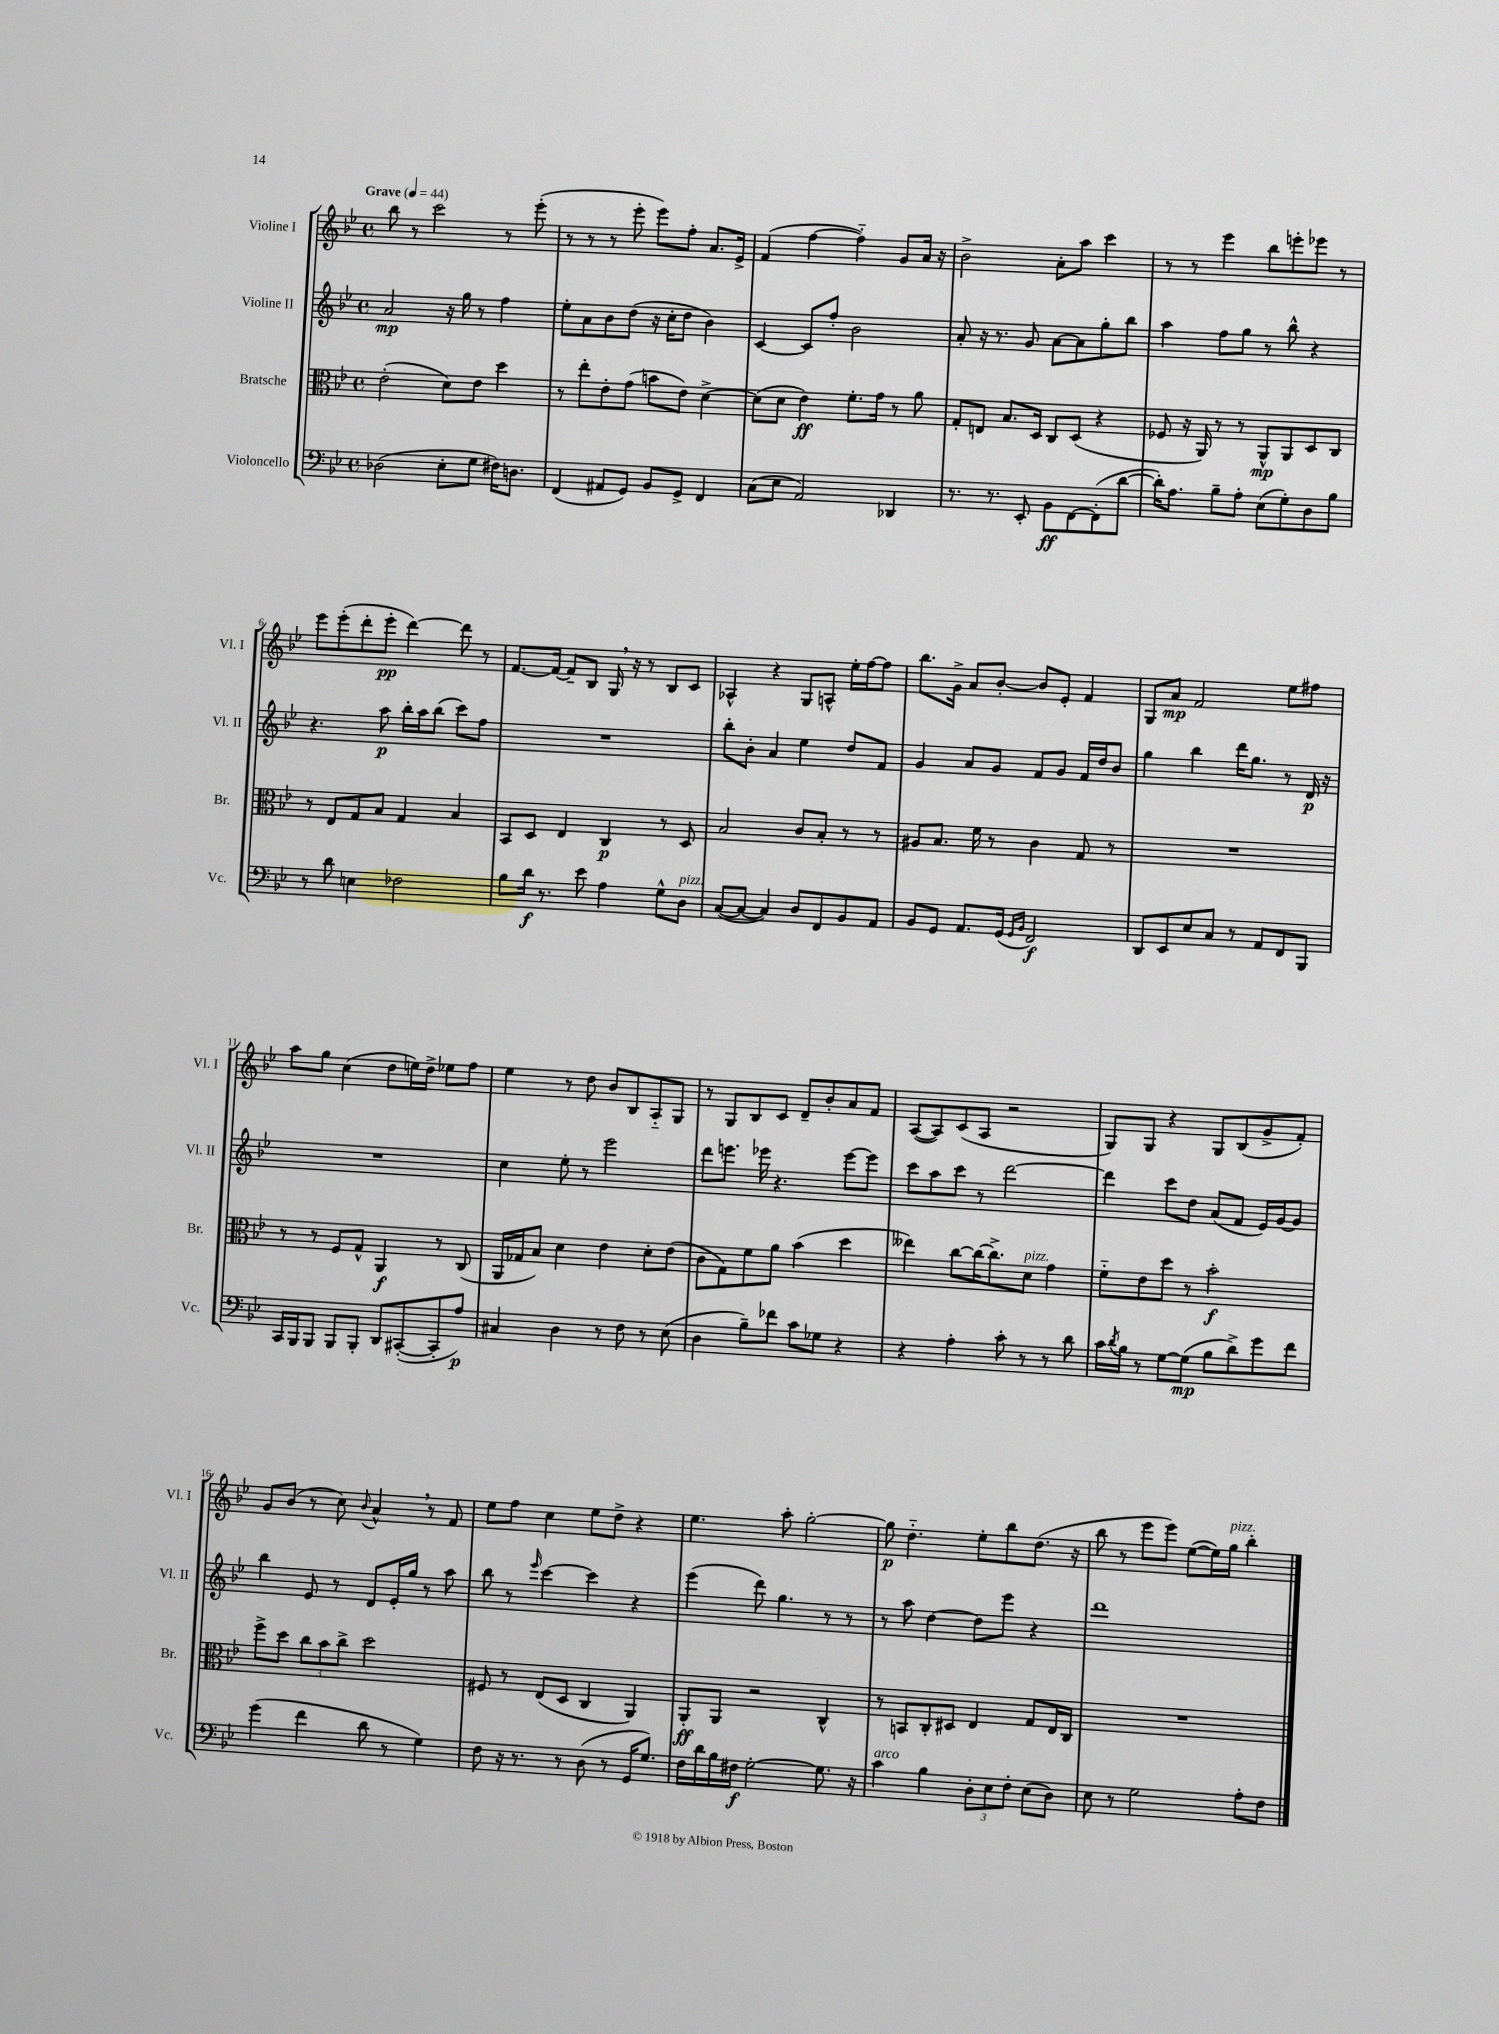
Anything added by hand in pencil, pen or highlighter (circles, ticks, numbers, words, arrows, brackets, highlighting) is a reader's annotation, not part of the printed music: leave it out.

**kern	**kern	**kern	**kern
*staff4	*staff3	*staff2	*staff1
*clefF4	*clefC3	*clefG2	*clefG2
*k[b-e-]	*k[b-e-]	*k[b-e-]	*k[b-e-]
*M4/4	*M4/4	*M4/4	*M4/4
*met(c)	*met(c)	*met(c)	*met(c)
*MM44	*MM44	*MM44	*MM44
(2D-	(2e-'	2a	8bb-
.	.	.	8r
.	.	.	2ccc
8E-'	8d)	16r	.
.	.	16gg	.
8G	8e-	8r	.
16F#)	4dd	4ff	8r
8.D	.	.	.
.	.	.	(8eee-'
=	=	=	=
(4FF	8r	8ee-'	8r
.	8ee-'	8a	8r
8AA#	8e-'	8b-	8r
8GG)	(8g	(8dd	8eee-'
8BB-	8b	16r	8eee-)
.	.	16cc'	.
8GG^	8e-)	8dd	8ff'
4FF	[4d^	4b-)	8.a
.	.	.	16e-^
=	=	=	=
(8C	(8d]	[4c	(4f
8E-	8d	.	.
2AA)	4e-)	8c]	[4ff
.	.	8ff'	.
.	8.f'	2b-	4ff'~])
.	16g	.	.
4DD-	8r	.	8g
.	8a	.	16a
.	.	.	16r
=	=	=	=
8.r	8G'	8a'	2b-^
.	8E	16r	.
8.r	.	8.r	.
.	8.B-	.	.
8EE-'	.	8g	.
.	16D	.	.
8BB-	8C	[8a	8a'
[8FF	(8D	8a]	8aa
(8FF']	4r	8gg'	4ccc
[8d	.	8bb-	.
=	=	=	=
16d'])	8F-	4aa	8r
8.A	.	.	.
.	16r	.	8r
.	16AA)	.	.
8B-~	8r	8ff	4eee-
8A'	8r	8gg	.
(8E-	8AA^^	8r	8bb-
8G')	8AA	8bb-^^	8eee'
8D	8D	4r	8eee-
8B-	8C	.	8r
=	=	=	=
8r	8r	4.r	8eee-
8d	8E-	.	(8eee-'
4E	8G	.	8ddd'
.	8B-	8aa	8eee-'
2F-	4G	16bb-'	[4ddd)
.	.	16aa	.
.	.	(8bb-	.
.	4B-	8ccc)	8ddd]
.	.	8ff	8r
=	=	=	=
8B-	8BB-	1r	[8.f
16d	8D	.	.
8.r	.	.	16f_
.	4E-	.	8f~]
8e-	.	.	8B-
4A	4C	.	16G
.	.	.	16r
.	.	.	8r
8G^^	8r	.	8B-
8D	8D	.	8c
=	=	=	=
([8C	2B-	8bb-'	4A-^^
8C_	.	8b-'	.
4C])	.	4a	4r
8D	8c	4ee-	8G
8FF	8B-'	.	8A^^
8BB-	8r	8dd	16ee-'
.	.	.	[16ff
8AA	8r	8f	8ff]
=	=	=	=
8BB-	8A#	4g	8.bb-
8GG	8.B-	.	.
.	.	.	16g^
8.AA	.	8a	8a
.	16f	.	.
.	8r	8g	[8b-'
(16GG	.	.	.
16qqGG	.	.	.
16qqBB-	.	.	.
2FF)	4c	8f	8b-]
.	.	8g	8e-'
.	8G	16f	4f
.	.	16dd	.
.	8r	8b-	.
=	=	=	=
8DD	1r	4gg	8G
8EE-	.	.	8a
8E-	.	4bb-	2f
8C	.	.	.
8r	.	16ddd	.
.	.	8.gg	.
8AA	.	.	.
8FF	.	8r	8ee-
8BBB-	.	16d	8ff#
.	.	16r	.
=	=	=	=
16CC	8r	1r	8aa
16BBB-	.	.	.
8BBB-	8r	.	8gg
8BBB-	8F	.	(4cc
8BBB-'	8G^^	.	.
8DD	4AA	.	8dd
([8CC#'	.	.	16ee)
.	.	.	16dd^
8CC#']	8r	.	8ee-
8A)	(8C	.	8ff
=	=	=	=
4C#	16AA	4cc	4ee-
.	16G-	.	.
.	8B-)	.	.
4D	4d	8ee-'	8r
.	.	8r	8dd
8r	4e-	2eee-	8b-
8F	.	.	8B-
8r	8d'	.	8A'~
(8E-	(8e-	.	8G
=	=	=	=
4D	8c	8ddd	8r
.	8G)	8.eee	8G
8B-~)	8f	.	8B-
.	.	16eee-	.
8f-	8a	4.r	8c
8c	(4b-	.	8d~
8G-	.	.	8b-'
4r	4dd	[8eee-	8a
.	.	8eee-]	8f
=	=	=	=
4r	4ee--)	8ccc	([8A
.	.	8aa	8A])
4A'	[8cc	8ccc	(8c
.	16cc_	8r	8A
.	8.cc^]	.	.
8c'	.	[2ddd	2r
8r	8d	.	.
8r	4g	.	.
8d	.	.	.
=	=	=	=
16c	8f'~	4ddd]	8G)
8qd	.	.	.
16B-	.	.	.
8r	8e-	.	8G
[8G	8dd	8ccc	4r
(8G]	8r	8dd	.
8B-	2b-'	(8a	8G
8d^)	.	8f	(8B-
8g	.	16e-)	8g^
.	.	[16g	.
8f	.	8g]	8f')
=	=	=	=
(4g	8ff^	4bb-	8g
.	8dd	.	(8b-
4f	12cc	8e-	8r
.	12b-	.	.
.	.	8r	8cc)
.	12cc^	.	.
.	.	.	8qqb-
8d	2dd	8d	4a^^
8r	.	16e-'	.
.	.	16gg	.
4G)	.	8r	8r
.	.	8aa	8f
=	=	=	=
8F	8F#	8bb-	8ee-
16r	8r	8r	8ff
8.r	.	.	.
.	.	16qqeee-	.
.	(8E-	[4ccc	4cc
8r	8D	.	.
(8D	4C	4ccc]	8ee-
8r	.	.	8dd^
16GG	4AA)	4r	4r
8.G)	.	.	.
=	=	=	=
16F	8AA'	(4eee-	4.ee-
16d	.	.	.
16B-	8AA	.	.
16F#	.	.	.
[2G'	2r	8ddd)	.
.	.	4.gg	8aa'
.	.	.	[2gg'
8.G]	4C^^	8r	.
.	.	8r	.
16r	.	.	.
=	=	=	=
4c	8r	8r	8gg]
.	8BB	8aa	4.dd'~
4B-	8C'	[4dd	.
.	8D#	.	.
12D'	4E-	8dd]	8ee-'
12E-	.	.	.
.	.	8eee-	8bb-
12F'	.	.	.
(8E-	8G	4r	(8.dd
8D)	16E-	.	.
.	16C	.	16r
=	=	=	=
8E-	1r	1ddd	8bb-
8r	.	.	8r
2G	.	.	8eee-
.	.	.	8eee-)
.	.	.	([8ee-
.	.	.	16ee-])
.	.	.	16gg
8A'	.	.	4bb-'
8F	.	.	.
==	==	==	==
*-	*-	*-	*-
